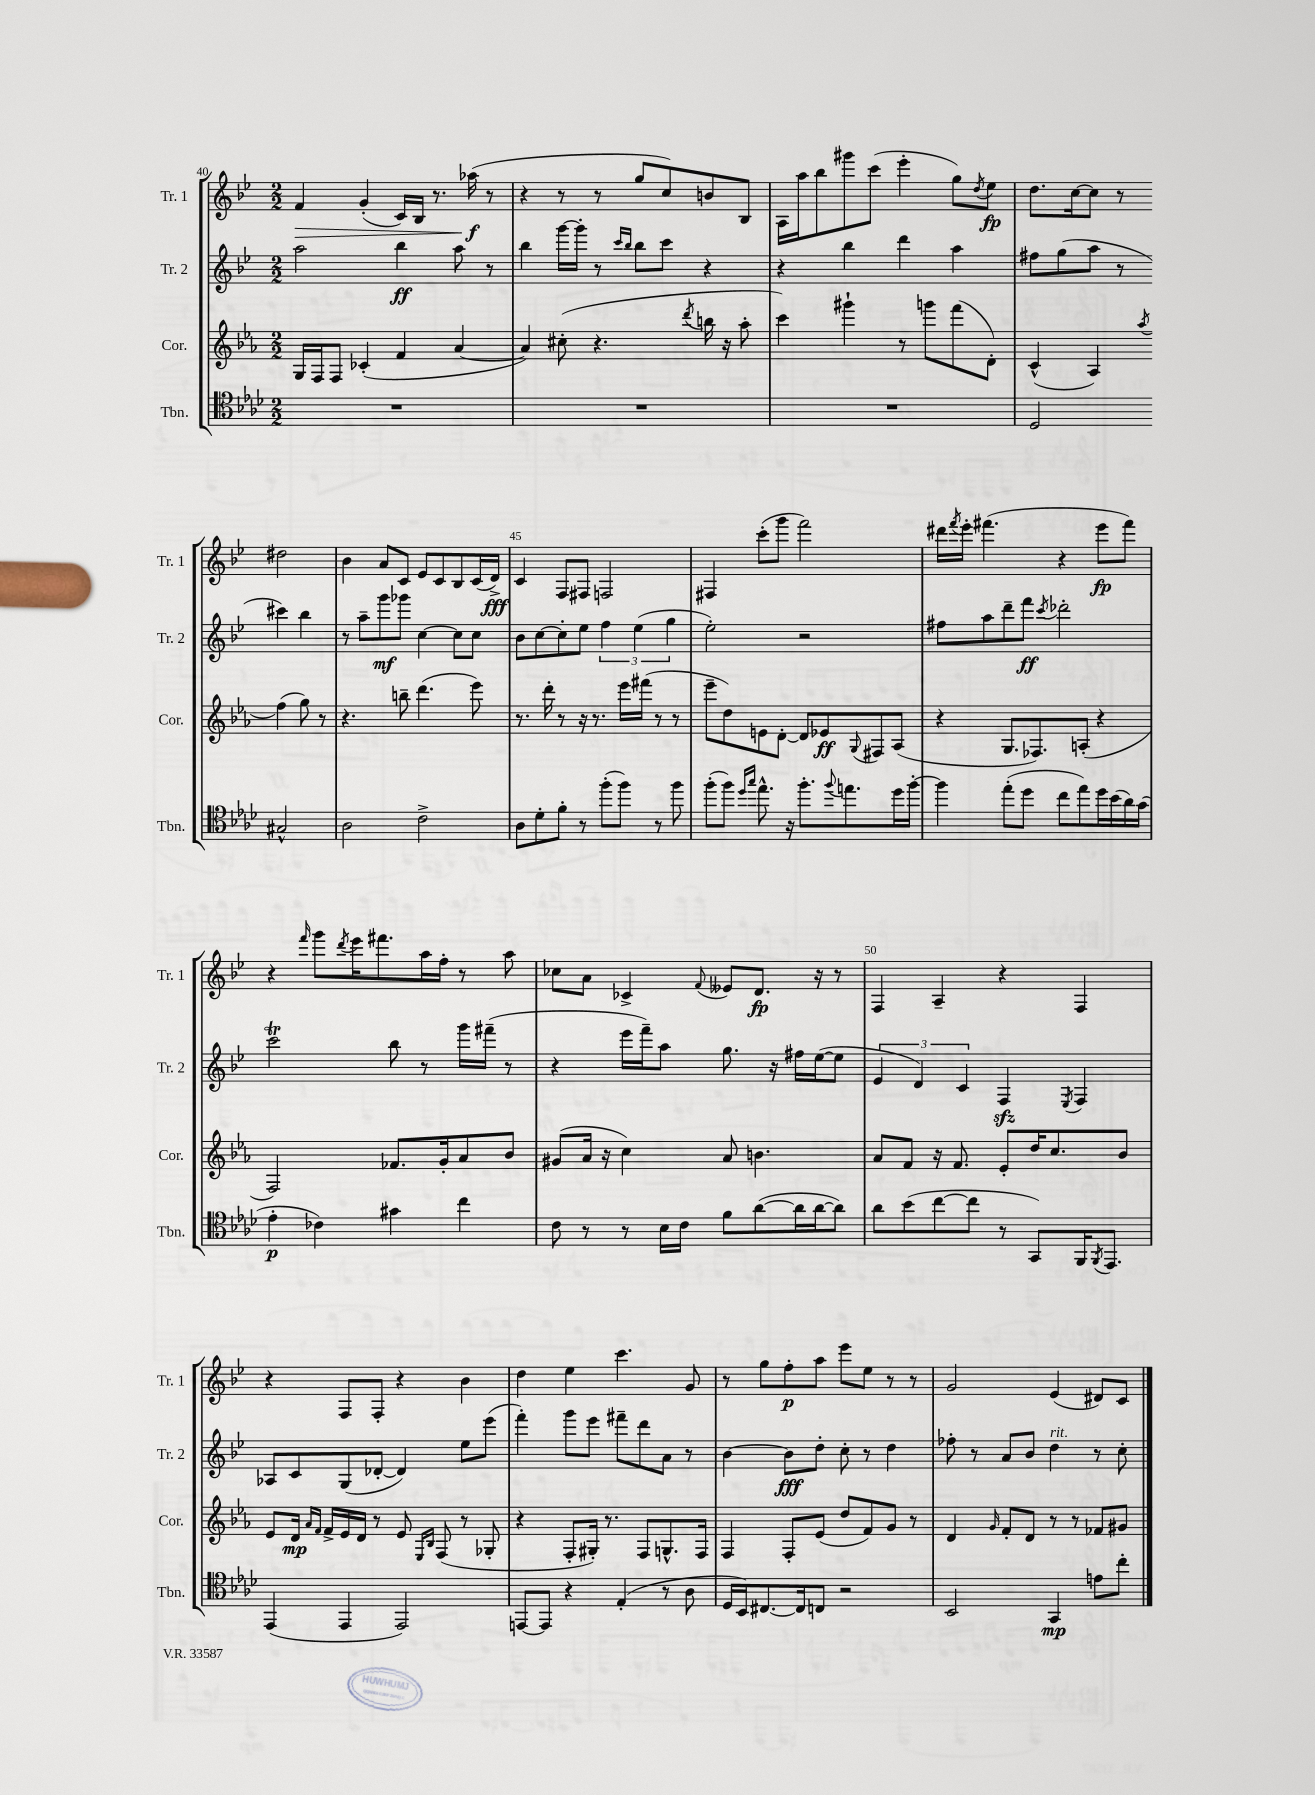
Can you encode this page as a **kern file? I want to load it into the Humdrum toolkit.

**kern	**dynam	**kern	**dynam	**kern	**dynam	**kern	**dynam
*part4	*part4	*part3	*part3	*part2	*part2	*part1	*part1
*staff4	*staff4	*staff3	*staff3	*staff2	*staff2	*staff1	*staff1
*I"Tbn.	*	*I"Cor.	*	*I"Tr. 2	*	*I"Tr. 1	*
*I'Tbn.	*	*I'Cor.	*	*I'Tr. 2	*	*I'Tr. 1	*
*clefC4	*	*clefG2	*	*clefG2	*	*clefG2	*
*k[b-e-a-d-]	*	*k[b-e-a-]	*	*k[b-e-]	*	*k[b-e-]	*
*M2/2	*	*M2/2	*	*M2/2	*	*M2/2	*
=40	=40	=40	=40	=40	=40	=40	=40
!	!	!	!	!	!	!	!LO:HP:b
1r	.	16G/LL	.	2aa\	.	4f/	>
.	.	16F/J	.	.	.	.	.
.	.	8F/J	.	.	.	.	.
.	.	(4c-X'/	.	.	.	(4g'/	.
.	.	4f/	.	4bb-\	ff	16c/LL)	.
.	.	.	.	.	.	16B-/JJ	.
.	.	.	.	.	.	8.r	.
.	.	[4a-/	.	8aa\	.	.	.
.	.	.	.	.	.	(16aa-X\	f
.	.	.	.	8r	.	8r	]
=41	=41	=41	=41	=41	=41	=41	=41
1r	.	4a-/])	.	4bb-\	.	4r	.
.	.	(8cc#X'\	.	[16ggg\LL	.	8r	.
.	.	.	.	16ggg'\JJ]	.	.	.
.	.	4.r	.	8r	.	8r	.
.	.	.	.	16qqccc/LL	.	.	.
.	.	.	.	16qqbb-/JJ	.	.	.
.	.	.	.	8bb-\L	.	8gg/L	.
.	.	.	.	8ccc\J	.	8cc/)	.
.	.	8qddd/	.	.	.	.	.
.	.	16bbn\	.	4r	.	8bn/	.
.	.	16r	.	.	.	.	.
.	.	8aa-'\	.	.	.	8B-/J	.
=42	=42	=42	=42	=42	=42	=42	=42
1r	.	4ccc\)	.	4r	.	16A\LL	.
.	.	.	.	.	.	16aa\J	.
.	.	.	.	.	.	8bb-\	.
.	.	4ggg#X`\	.	4bb-\	.	8ggg#X\	.
.	.	.	.	.	.	(8ccc\J	.
.	.	8r	.	4ddd\	.	4eee-'\	.
.	.	8gggn\L	.	.	.	.	.
.	.	(8fff\	.	4aa\	.	8gg\L)	.
.	.	.	.	.	.	8qdd/	.
.	.	8d'\J)	.	.	.	8ee-\J	fp
=43	=43	=43	=43	=43	=43	=43	=43
2D-/	.	(4c^^/	.	8ff#X\L	.	8.dd\L	.
.	.	.	.	(8gg\	.	.	.
.	.	.	.	.	.	[16cc\k	.
.	.	4A-/)	.	8aa\J	.	8cc\J]	.
.	.	.	.	8r	.	8r	.
.	.	8qaa-/	.	.	.	.	.
2G#X^^/	.	(4ff\	.	4ccc#X\)	.	2dd#X\	.
.	.	8gg\)	.	4bb-\	.	.	.
.	.	8r	.	.	.	.	.
!!LO:LB:g=z
=44	=44	=44	=44	=44	=44	=44	=44
2A-\	.	4.r	.	8r	.	4b-\	.
.	.	.	.	8aa~\L	.	.	.
.	.	.	.	8ggg\	mf	8a/L	.
.	.	8bbn~\	.	8ggg-X\J	.	8c/J	.
2c^\	.	(4.ddd\	.	[4cc\	.	8e-/L	.
.	.	.	.	.	.	8c/	.
.	.	.	.	8cc\L]	.	8B-/	.
.	.	8eee-\)	.	8cc\J	.	(16c/L	.
.	.	.	.	.	.	16d^/JJ)	fff
=45	=45	=45	=45	=45	=45	=45	=45
8A-\L	.	8.r	.	8b-\L	.	4c/	.
8d-'\	.	.	.	[8cc\	.	.	.
.	.	16ddd'\	.	.	.	.	.
8f'\J	.	8r	.	8cc'\]	.	8F/L	.
8r	.	16r	.	8ee-\J	.	8F#X/J	.
.	.	8.r	.	.	.	.	.
(8ff'\L	.	.	.	6ff\	.	2Fn/	.
8ff\J)	.	16eee-\LL	.	.	.	.	.
.	.	.	.	(6ee-\	.	.	.
.	.	(16fff#X\JJ	.	.	.	.	.
8r	.	8r	.	.	.	.	.
.	.	.	.	6gg\	.	.	.
8ff\	.	8r	.	.	.	.	.
=46	=46	=46	=46	=46	=46	=46	=46
(8ff'\L	.	8eee-~\L	.	2ee-'\)	.	4F#X/	.
8ff\J)	.	8dd\)	.	.	.	.	.
16qqdd-/LL	.	.	.	.	.	.	.
16qqgg/JJ	.	.	.	.	.	.	.
8.ee-^^\	.	8en\	.	.	.	(8ccc'\L	.
.	.	[8d'\J	.	.	.	8ggg\J	.
16r	.	.	.	.	.	.	.
8.ff'\L	.	8d/L]	.	2r	.	2fff\)	.
.	.	8e-X/	ff	.	.	.	.
8qqff/	.	.	.	.	.	.	.
8.een\	.	.	.	.	.	.	.
.	.	8qqG/	.	.	.	.	.
.	.	8F#X/	.	.	.	.	.
16dd-\L	.	(8A-/J	.	.	.	.	.
[16ff'\JJ	.	.	.	.	.	.	.
=47	=47	=47	=47	=47	=47	=47	=47
4ff\]	.	4r	.	8ff#X\L	.	16ddd#X\LL	.
.	.	.	.	.	.	8qfff/	.
.	.	.	.	.	.	16eee-'\JJ	.
.	.	.	.	8aa\	.	(4.fff#X\	.
(8ee-'\L	.	8.G/L	.	8ddd~\	.	.	.
8dd-\J	.	.	.	8fff\J	ff	.	.
.	.	8.F-X/)	.	.	.	.	.
.	.	.	.	8qccc/	.	.	.
8cc\L	.	.	.	2ddd-X'\	.	4r	.
8ee-\)	.	(8An'/J	.	.	.	.	.
16dd-\L	.	4r	.	.	.	8eee-\L	fp
(16b-\	.	.	.	.	.	.	.
16a-\)	.	.	.	.	.	8fff#\J)	.
(16g\JJ	.	.	.	.	.	.	.
!!LO:LB:g=z
=48	=48	=48	=48	=48	=48	=48	=48
4e-'\	p	2F/)	.	2cccT\	.	4r	.
.	.	.	.	.	.	16qqfff/	.
4c-X\)	.	.	.	.	.	8ggg\L	.
.	.	.	.	.	.	8qddd/	.
.	.	.	.	.	.	16eee-\K	.
.	.	.	.	.	.	8.fff#X\	.
4g#X\	.	8.f-X/L	.	8bb-\	.	.	.
.	.	.	.	8r	.	16aa\L	.
.	.	16g'/k	.	.	.	16ff'\JJ	.
4cc\	.	8a-/	.	16ggg\LL	.	8r	.
.	.	.	.	(16fff#X~\JJ	.	.	.
.	.	8b-/J	.	8r	.	8aa\	.
=49	=49	=49	=49	=49	=49	=49	=49
8c\	.	(8g#X/L	.	4r	.	8cc-X\L	.
8r	.	16a-/Jk	.	.	.	8a\J	.
.	.	16r	.	.	.	.	.
8r	.	4cc\)	.	16eee-\LL	.	4c-X^/	.
.	.	.	.	16fff~\J)	.	.	.
16B-\LL	.	.	.	8aa\J	.	.	.
16c\JJ	.	.	.	.	.	.	.
.	.	.	.	.	.	8qqf/	.
8f\L	.	8a-/	.	8.gg\	.	8e--X/L	.
([8a-\	.	4.bn\	.	.	.	8.d/J	fp
.	.	.	.	16r	.	.	.
16a-\L]	.	.	.	16ff#X\LL	.	.	.
[16a-\J	.	.	.	([16ee-\J	.	16r	.
8a-\J])	.	.	.	8ee-\J]	.	8r	.
=50	=50	=50	=50	=50	=50	=50	=50
8a-\L	.	8a-/L	.	6e-/	.	4F/	.
(8b-\	.	8f/J	.	.	.	.	.
.	.	.	.	6d/)	.	.	.
[8cc\	.	16r	.	.	.	4A~/	.
.	.	8.f/	.	.	.	.	.
.	.	.	.	6c/	.	.	.
8cc\J]	.	.	.	.	.	.	.
8r	.	8e-'/L	.	4Fzz/	.	4r	.
8GG/L)	.	16dd/K	.	.	.	.	.
.	.	8.cc/	.	.	.	.	.
.	.	.	.	8qE-/	.	.	.
16FF/K	.	.	.	4F/	.	4F/	.
8qFF/	.	.	.	.	.	.	.
8.EE-/J	.	.	.	.	.	.	.
.	.	8b-/J	.	.	.	.	.
!!LO:LB:g=z
=51	=51	=51	=51	=51	=51	=51	=51
(4EE-/	.	8e-/L	.	8A-X/L	.	4r	.
.	.	16d/Jk	mp	8c/	.	.	.
.	.	16qqa-/LL	.	.	.	.	.
.	.	16qqf/JJ	.	.	.	.	.
.	.	16f^/LL	.	.	.	.	.
4EE-/	.	16e-/	.	(8G/	.	8F/L	.
.	.	16d/JJ	.	.	.	.	.
.	.	8r	.	[8d-X'/J	.	8F'/J	.
2EE-/)	.	8e-/	.	4d-/])	.	4r	.
.	.	16qqE-/LL	.	.	.	.	.
.	.	16qqB-/JJ	.	.	.	.	.
.	.	(8F/	.	.	.	.	.
.	.	8r	.	8ee-\L	.	4b-\	.
.	.	8G-X'/	.	(8eee-\J	.	.	.
=52	=52	=52	=52	=52	=52	=52	=52
[8EEn/L	.	4r	.	4fff'\)	.	4dd\	.
8EE/J]	.	.	.	.	.	.	.
4r	.	8F'/L	.	8ggg\L	.	4ee-\	.
.	.	16G#X'/Jk)	.	8eee-\J	.	.	.
.	.	8.r	.	.	.	.	.
(4E-'/	.	.	.	8fff#X~\L	.	4.ccc\	.
.	.	8F/L	.	8ddd\	.	.	.
8r	.	8.Gn^^/	.	8a\J	.	.	.
8A-\	.	.	.	8r	.	8g/	.
.	.	16F/Jk	.	.	.	.	.
=53	=53	=53	=53	=53	=53	=53	=53
16D-/LL	.	4F/	.	[4b-\	.	8r	.
16BB-/J)	.	.	.	.	.	.	.
[8.C#X/	.	.	.	.	.	8gg\L	.
.	.	8F'/L	.	8b-\L]	fff	8ff'\	p
16C#/k]	.	.	.	.	.	.	.
8Cn/J	.	(8e-/J	.	8dd'\J	.	8aa\J	.
2r	.	8dd/L	.	8cc'\	.	8eee-\L	.
.	.	8f/)	.	8r	.	8ee-\J	.
.	.	8g/J	.	4dd\	.	8r	.
.	.	8r	.	.	.	8r	.
=54	=54	=54	=54	=54	=54	=54	=54
2BB-/	.	4d/	.	8ff-X'\	.	2g/	.
.	.	.	.	8r	.	.	.
.	.	16qqg/	.	.	.	.	.
.	.	8f'/L	.	8a/L	.	.	.
.	.	8d/J	.	8b-/J	.	.	.
!	!	!	!	!LO:TX:a:i:t=rit.	!	!	!
4GG/	mp	8r	.	4dd\	.	(4e-/	.
.	.	8r	.	.	.	.	.
8en\L	.	8f-X/L	.	8r	.	8d#X/L)	.
8cc'\J	.	8g#X/J	.	8cc'\	.	8c/J	.
==	==	==	==	==	==	==	==
*-	*-	*-	*-	*-	*-	*-	*-
